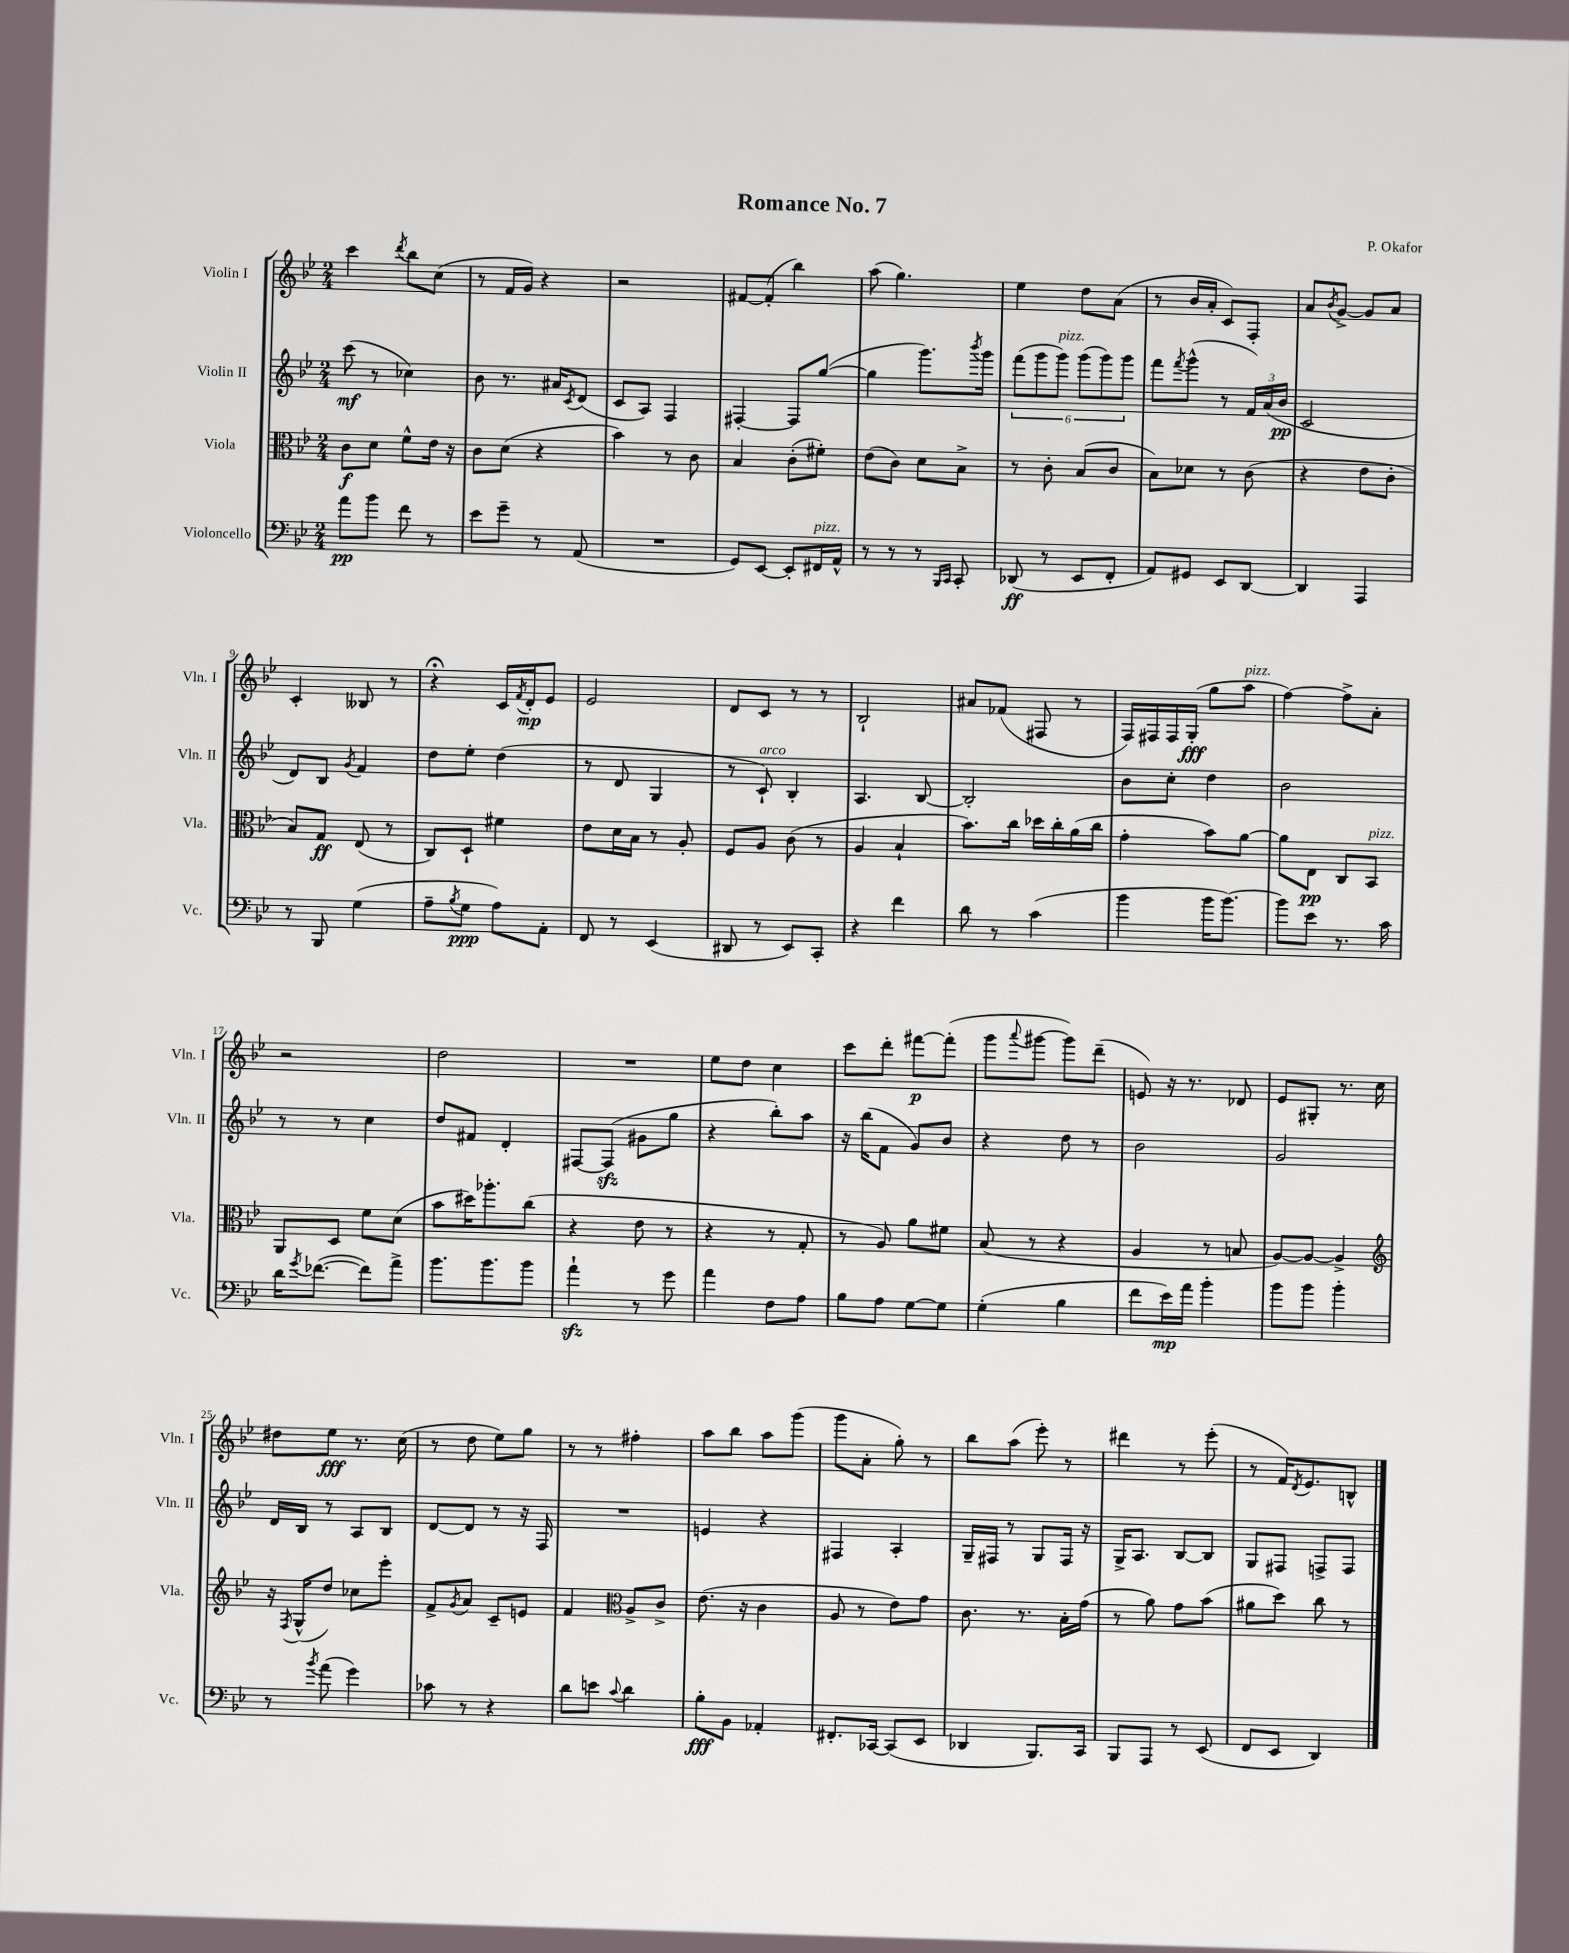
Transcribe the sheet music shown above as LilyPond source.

\header { title = "Romance No. 7" composer = "P. Okafor" }
<<
\new StaffGroup <<
\new Staff = "s0" \with { instrumentName = "Violin I" shortInstrumentName = "Vln. I" } {
    \clef treble \key bes \major \numericTimeSignature \time 2/4
    c'''4 \acciaccatura { d'''8 } bes''8 c''8( |
    r8 f'16 g'16) r4 |
    r2 |
    fis'8~ fis'8-.( bes''4) |
    a''8( g''4.) |
    ees''4 d''8 a'8( |
    r8 bes'16 a'16-. c'8) f8-. |
    a'8 \acciaccatura { bes'8 } g'8~-> g'8 a'8 |
    c'4-. beses8 r8 |
    r4\fermata c'16 \acciaccatura { f'8 } d'16-.\mp ees'8 |
    ees'2 |
    d'8 c'8 r8 r8 |
    bes2-! |
    ais'8 fes'8( fis8 r8 |
    f16) fis16 fis16 g16-.\fff( g''8 a''8^\markup { \italic "pizz." } |
    f''4~) f''8-> a'8-. |
    r2 |
    d''2 |
    R2 |
    ees''8 d''8 c''4 |
    c'''8 d'''8-. fis'''8~\p fis'''8-.( |
    g'''8 \appoggiatura { a'''8 } gis'''8~ gis'''8) d'''8--( |
    e'8) r16 r8. des'8 |
    ees'8 gis8-. r8. c''16 |
    dis''8 ees''8\fff r8. c''16( |
    r8 d''8 ees''8) g''8 |
    r8 r8 fis''4-. |
    a''8 bes''8 a''8 g'''8( |
    g'''8 a'8-. g''8-.) r8 |
    bes''8 a''8( ees'''8-.) r8 |
    dis'''4 r8 ees'''8-.( |
    r8 f'16) \acciaccatura { d'8 } ees'8. b8-^ \bar "|." |
}
\new Staff = "s1" \with { instrumentName = "Violin II" shortInstrumentName = "Vln. II" } {
    \clef treble \key bes \major \numericTimeSignature \time 2/4
    c'''8\mf( r8 ces''4) |
    bes'8 r8. ais'16 \acciaccatura { c'8 } d'8( |
    c'8 a8) f4 |
    fis4~-. fis8 g''8~( |
    g''4 g'''8.) \acciaccatura { bes'''8 } g'''16 |
    \tuplet 6/4 { f'''8( g'''8 g'''8^\markup { \italic "pizz." }) g'''8( g'''8) g'''8 } |
    f'''8 \acciaccatura { f'''8 } g'''8-^( r8 \tuplet 3/2 { f'16) a'16( bes'16\pp } |
    c'2 |
    d'8) bes8 \acciaccatura { g'8 } f'4 |
    d''8 ees''8-. d''4( |
    r8 d'8 g4 |
    r8 c'8-!^\markup { \italic "arco" }) bes4-. |
    a4. bes8~ |
    bes2-. |
    bes'8 c''8-. d''4 |
    bes'2 |
    r8 r8 c''4 |
    d''8 fis'8 d'4-. |
    fis8~ fis8\sfz( gis'8 g''8 |
    r4 bes''8-.) a''8 |
    r16 bes''16( f'8 g'8) bes'8 |
    r4 d''8 r8 |
    bes'2 |
    g'2 |
    d'16 bes16 r8 a8 bes8 |
    d'8~ d'8 r8 r16 f16 |
    R2 |
    e'4 r4 |
    fis4 a4-. |
    g16-- fis16 r8 g8 fis16 r16 |
    g16-> a8. bes8~ bes8 |
    g8 fis8 f8-> f8 \bar "|." |
}
\new Staff = "s2" \with { instrumentName = "Viola" shortInstrumentName = "Vla." } {
    \clef alto \key bes \major \numericTimeSignature \time 2/4
    c'8\f d'8 f'8-^ ees'16 r16 |
    c'8 d'8( r4 |
    bes'4) r8 c'8 |
    bes4 c'8-.( fis'8-.) |
    ees'8( c'8) d'8 bes8-> |
    r8 c'8-. bes8( c'8 |
    bes8) des'8 r8 c'8( |
    r4 ees'8 c'8-. |
    bes8) g8\ff ees8( r8 |
    c8) d8-! fis'4 |
    ees'8 d'16 bes16 r8 a8-. |
    f8 a8 c'8( r8 |
    a4 bes4-! |
    bes'8.) c''16 des''16 c''16-. a'16( c''16 |
    g'4-. bes'8) a'8~ |
    a'8 ees8\pp c8 bes,8^\markup { \italic "pizz." } |
    a,8 d8 f'8 d'8( |
    bes'8 dis''16) aes''8.-. c''8( |
    r4 ees'8 r8 |
    r4 r8 g8-. |
    r8 a8) a'8 fis'8 |
    bes8( r8 r4 |
    a4 r8 b8 |
    a8~) a8~ a4-> |
    \clef treble r16 \acciaccatura { f8 } g16-^( d''8) ces''8 ees'''8-. |
    f'8-> \acciaccatura { g'8 } a'8 c'8-- e'8 |
    f'4 \clef alto a8-> c'8-> |
    ees'8.( r16 c'4 |
    a8 r8 ees'8) g'8 |
    c'8. r8. bes16-. g'16( |
    r8 a'8) g'8 bes'8( |
    ais'8 d''8) c''8 r8 \bar "|." |
}
\new Staff = "s3" \with { instrumentName = "Violoncello" shortInstrumentName = "Vc." } {
    \clef bass \key bes \major \numericTimeSignature \time 2/4
    a'8\pp bes'8 f'8 r8 |
    ees'8 g'8-- r8 a,8( |
    R2 |
    g,8) ees,8~ ees,8-. fis,16^\markup { \italic "pizz." } a,16-^ |
    r8 r8 r8 \grace { bes,,16 c,16 } c,8-. |
    des,8\ff( r8 ees,8 f,8-. |
    a,8) gis,8 ees,8 d,8~ |
    d,4 a,,4 |
    r8 bes,,8 g4( |
    a8-- \acciaccatura { bes8 } g8\ppp a8) a,8-. |
    f,8 r8 ees,4( |
    dis,8 r8 ees,8) c,8-. |
    r4 f'4 |
    d'8 r8 c'4( |
    bes'4 bes'16 bes'8.~) |
    bes'8 ees'8 r8. c'16 |
    d'16 \acciaccatura { g'8 } fes'8.~( fes'8) a'8-> |
    bes'8. bes'8. bes'8 |
    a'4-!\sfz r8 g'8 |
    a'4 f8 a8 |
    bes8 a8 g8~ g8 |
    g4-.( bes4 |
    f'8 ees'16\mp) a'16 bes'4-. |
    bes'8 bes'8 bes'4-. |
    r8 \acciaccatura { bes'8 } a'8( g'4) |
    ces'8 r8 r4 |
    d'8 e'8 \appoggiatura { c'8 } d'4 |
    bes8-.\fff bes,8 aes,4-. |
    fis,8.-. ces,16~ ces,8( ees,8 |
    des,4 bes,,8.) c,16 |
    bes,,8 a,,8 r8 ees,8( |
    f,8 ees,8 d,4) \bar "|." |
}
>>
>>
